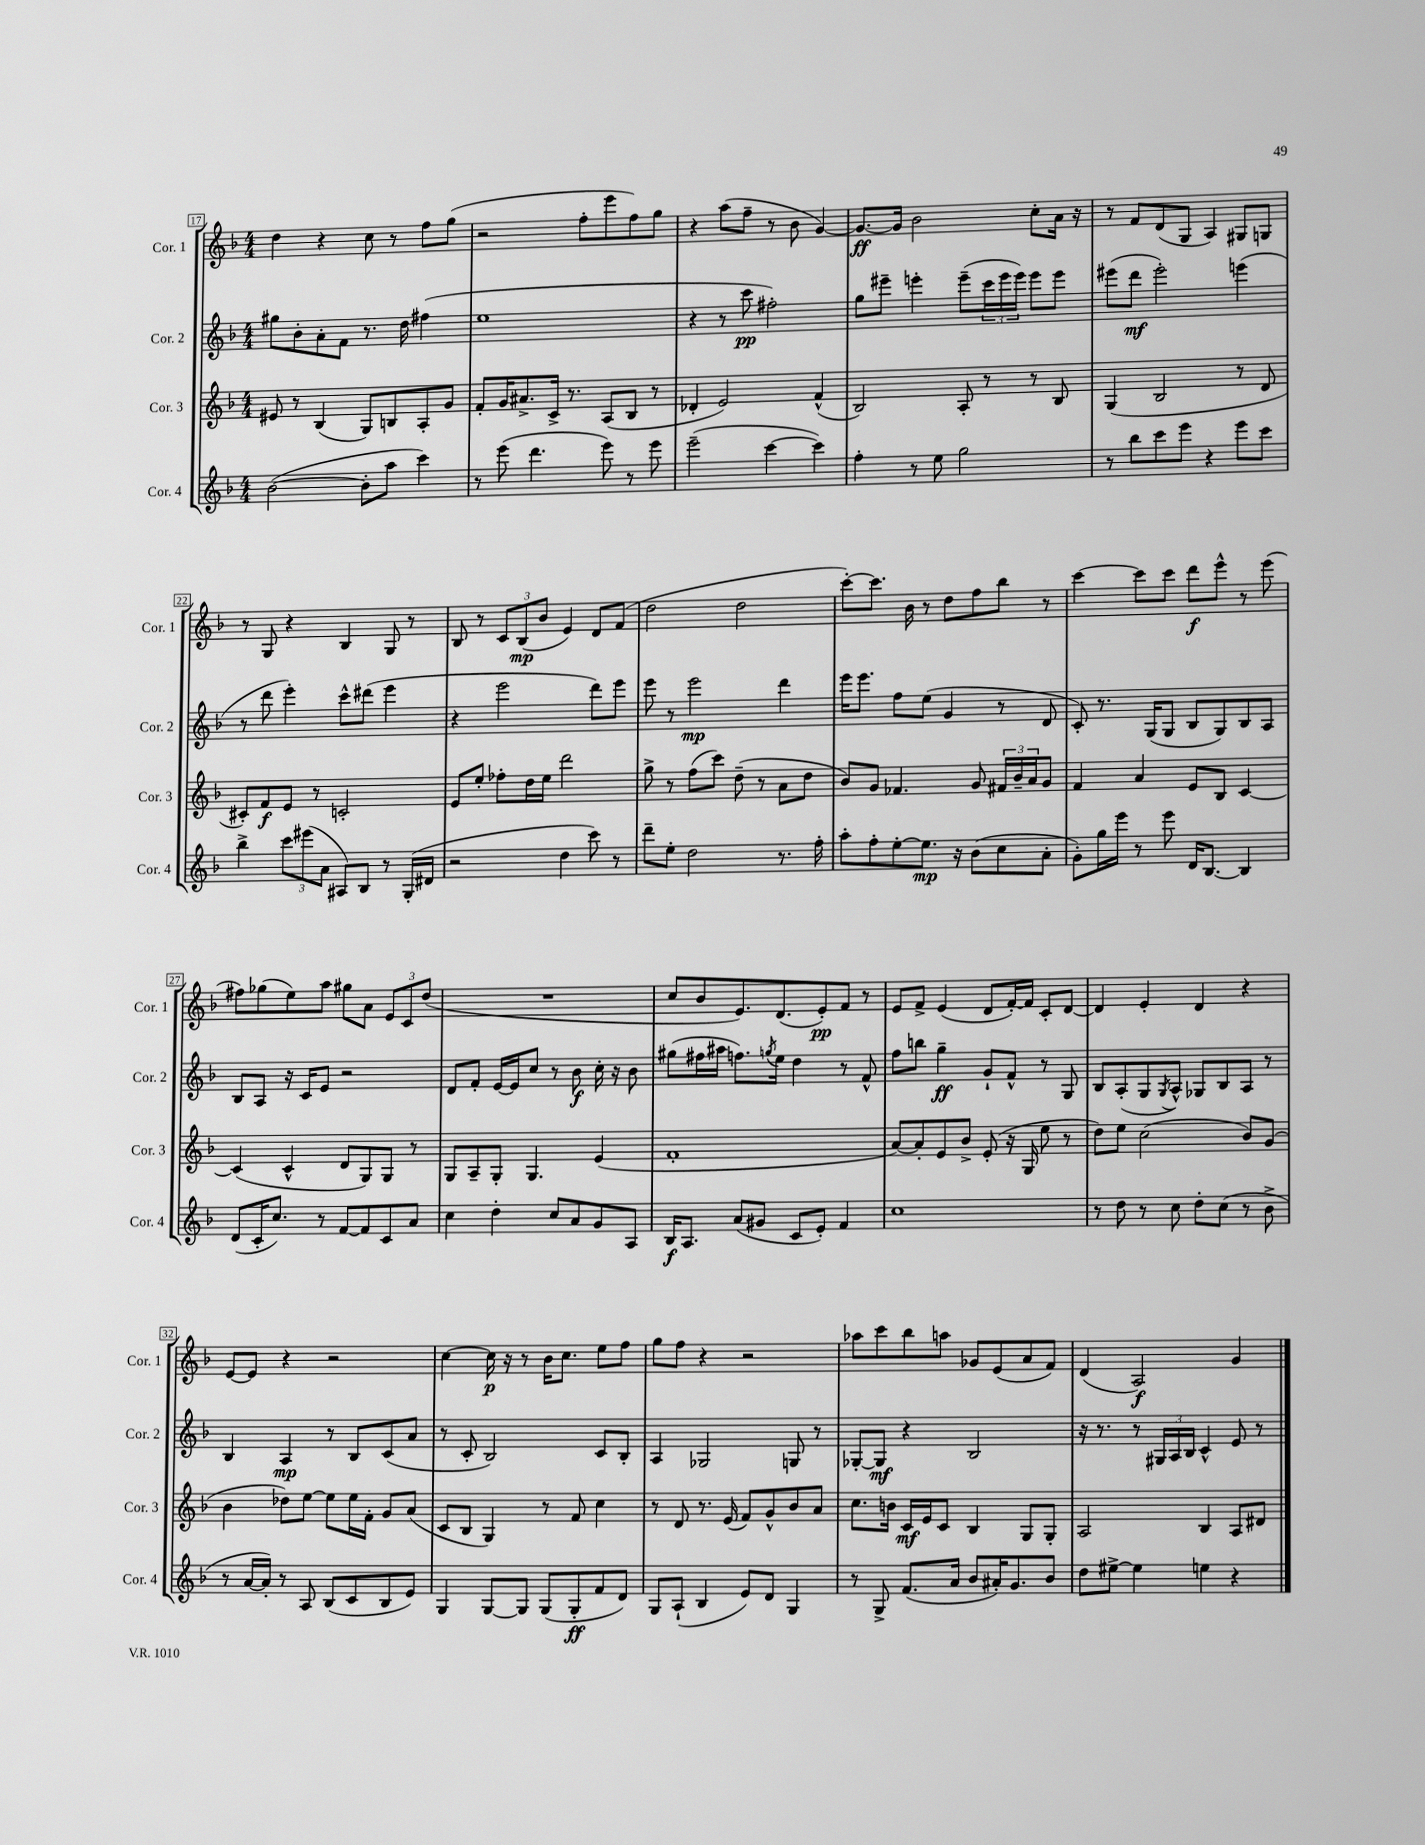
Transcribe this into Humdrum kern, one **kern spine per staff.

**kern	**kern	**kern	**kern
*staff4	*staff3	*staff2	*staff1
*clefG2	*clefG2	*clefG2	*clefG2
*k[b-]	*k[b-]	*k[b-]	*k[b-]
*M4/4	*M4/4	*M4/4	*M4/4
([2b-\	8e#/	8gg#\L	4dd\
.	8r	8b-'\	.
.	(4B-/	8a'\	4r
.	.	8f\J	.
8b-'\]L	8G/L)	8.r	8cc\
8aa\J	8B/	.	8r
.	.	16dd\	.
4ccc\)	8A'/	(4ff#\	8ff\L
.	8g/J	.	(8gg\J
=	=	=	=
8r	8f'/L	1ee	2r
(8eee\	16g/K	.	.
.	8.a#^/	.	.
4.ddd\	.	.	.
.	16c^/Jk	.	.
.	8.r	.	.
.	.	.	8ff'\L
8eee\)	(8A/L	.	8eee\
8r	8B-/J	.	8ff\)
8eee\	8r	.	8gg\J
=	=	=	=
(2eee~\	4d-'/	4r	4r
.	2e/)	8r	(8aa\L
.	.	8ccc\	8ff~\J
[4ccc\	.	2ff#'\)	8r
.	.	.	8b-\
4ccc\])	(4f^^/	.	[4g/)
=	=	=	=
4ff'\	2B-/)	8gg\L	8.g/_L
.	.	8eee#~\J	.
.	.	.	16g/]Jk
8r	.	4eee'\	2b-\
8ee\	.	.	.
2gg\	8A'/	(8eee~\L	.
.	8r	24ccc\L	.
.	.	24eee\	.
.	.	24eee\JJ)	.
.	8r	8eee\L	8cc'\L
.	8B-/	8eee\J	16a\Jk
.	.	.	16r
=	=	=	=
8r	(4G/	(8eee#\L	8r
8bb-\L	.	8ddd\J	8f/L
8ccc\	2B-/	2eee#'\)	(8d/
8eee\J	.	.	8G/J
4r	.	.	4A/)
8eee\L	8r	(4eee\	8G#/L
8ccc\J	8d/	.	8G/J
=	=	=	=
4bb-^\	8c#'/L)	8r	8r
.	8f/	8ddd\	8G/
12ccc\L	8e/J	4eee'\)	4r
(12eee#\	.	.	.
.	8r	.	.
12a\J	.	.	.
8A#/L)	2c'/	8ccc^^\L	4B-/
8B-/J	.	(8ddd#\J	.
8r	.	4eee\	8G/
(16G'/LL	.	.	8r
16d#/JJ	.	.	.
=	=	=	=
2r	8e/L	4r	8B-/
.	8ee'/J	.	8r
.	8ff-'\L	2eee\	12c/L
.	.	.	(12B-/
.	16dd\L	.	.
.	.	.	12b-/J
.	16ee\JJ	.	.
4dd\	2ddd\	.	4e/)
8ccc\)	.	8ddd\L)	8d/L
8r	.	8eee\J	(8f/J
=	=	=	=
8ddd~\L	8gg^\	8eee\	2dd\
8ee'\J	8r	8r	.
2dd\	(8ff\L	2eee\	.
.	8ccc\J)	.	.
.	(8dd~\	.	2dd\
.	8r	.	.
8.r	8a\L	4ddd\	.
.	8dd\J	.	.
16ff'\	.	.	.
=	=	=	=
8aa'\L	8b-/L)	16eee\LK	[8ccc'\L)
.	.	8.eee\J	.
8ff'\	8g/J	.	8.ccc\]J
[8ee'\	4.f-/	8ff\L	.
.	.	.	16b-\
8.ee\]J	.	(8ee\J	8r
.	.	4g/	8dd\L
16r	.	.	.
(8b-\L	8g/	.	8ff\
8cc\	24f#/LL	8r	8bb-\J
.	24b-~/	.	.
.	24a/J	.	.
8a'\J	8g/J	8d/	8r
=	=	=	=
8g'\L)	4f/	8c'/)	[4ccc\
16gg\L	.	8.r	.
16eee\JJ	.	.	.
8r	4a/	.	8ccc\]L
.	.	(16G/LK	.
8eee\	.	8G/J	8ccc\J
16d/LK	8e/L	8B-/L	8ddd\L
[8.B-/J	.	.	.
.	8B-/J	8G/)	8eee^^\J
4B-/]	[4c/	8B-/	8r
.	.	8A/J	(8eee\
=	=	=	=
(8d/L	(4c/]	8B-/L	8ff#\L)
16c'/K	.	8A/J	(8gg-\
8.cc/J)	.	.	.
.	4c^^/	16r	8ee\)
.	.	16c/LK	.
8r	.	8e/J	8aa\J
[8f/L	8d/L	2r	8gg#\L
8f/]	8G/)	.	8a\J
8c/	8G/J	.	12e/L
.	.	.	12c/
8a/J	8r	.	.
.	.	.	(12dd/J
=	=	=	=
4cc\	8G/L	8d/L	1r
.	8A~/	8f'/J	.
4dd'\	8G'/J	[16e/LL	.
.	.	16e/]J	.
.	4.G/	8cc/J	.
8cc/L	.	8r	.
8a/	.	8b-\	.
8g/	(4e/	16cc'\	.
.	.	16r	.
8A/J	.	8b-\	.
=	=	=	=
16B-/LK	1f'	(8gg#\L	8cc/L
8.A/J	.	.	.
.	.	16ff#\L	8b-/
.	.	16aa#\JJ	.
(8a/L	.	8.ff\L)	8.e/)
8g#/J	.	.	.
.	.	8qgg/	.
.	.	16ee\Jk	(8.d/
8c/L	.	4dd\	.
8e'/J)	.	.	8e'/)
4f/	.	8r	8f/J
.	.	8f^^/	8r
=	=	=	=
1cc	[8a/L)	8ff\L	8e/L
.	8a'/]	8bb\J	8f^/J
.	8e/	4gg~\	(4e/
.	8b-^/J	.	.
.	(8e'/	8g`/L	8d/L
.	16r	8f^^/J	[16f'/L)
.	16G/	.	16f/]JJ
.	8ee\	8r	8c'/L
.	8r	8G/	[8d/J
=	=	=	=
8r	8dd\L)	8B-/L	4d/]
8dd\	8ee\J	(8A'/	.
8r	(2cc\	8G/	4e'/
.	.	8qG/	.
8cc\	.	8A^^/J)	.
8dd'\L	.	8G-/L	4d/
(8cc\J	.	8B-/	.
8r	8b-/L)	8A/J	4r
8b-^\	(8g/J	8r	.
=	=	=	=
8r	4b-\	4B-/	[8e/L
[16a/LL	.	.	8e/]J
16a'/]JJ)	.	.	.
8r	8dd-\L)	4A/	4r
8A/	[8ee\J	.	.
(8B-/L	8ee\]L	8r	2r
8c/	16ee\L	8B-/L	.
.	16f'\JJ	.	.
8B-/	8g/L	(8c/	.
8e/J)	(8a/J	8a/J	.
=	=	=	=
4G/	8c/L	8r	[4cc\
.	8B-/J	8c'/	.
[8G/L	4G/)	2B-/)	16cc\]
.	.	.	16r
8G/]J	.	.	8r
(8G/L	8r	.	16b-\LK
.	.	.	8.cc\J
8G'/	8f/	.	.
8f/	4cc\	8c/L	8ee\L
8d/J)	.	8B-'/J	8ff\J
=	=	=	=
8G/L	8r	4A/	8gg\L
(8A`/J	8d/	.	8ff\J
4B-/	8.r	2G-/	4r
.	(16e/	.	.
8e/L)	8f/L)	.	2r
8d/J	8g^^/	.	.
4G/	8b-/	8G/	.
.	8a/J	8r	.
=	=	=	=
8r	8.cc\L	[8G-'/L	8aa-\L
8G^/	.	8G-/]J	8ccc\
.	16b\Jk	.	.
(8.f/L	16c/LL	4r	8bb-\
.	16e/J	.	.
.	8c/J	.	8aa\J
16a/Jk	.	.	.
8b-/L	4B-/	2B-/	8g-/L
16a#'/K)	.	.	(8e/
8.g/	.	.	.
.	8G/L	.	8a/
8b-/J	8G'/J	.	8f/J)
=	=	=	=
8dd\L	2A/	16r	(4d/
.	.	8.r	.
[8ee#^\J	.	.	.
4ee#\]	.	8r	2A/)
.	.	24G#/LL	.
.	.	24A/	.
.	.	24B-/JJ	.
4ee\	4B-/	4c^^/	.
4r	8A/L	8e/	4g/
.	8d#/J	8r	.
==	==	==	==
*-	*-	*-	*-
